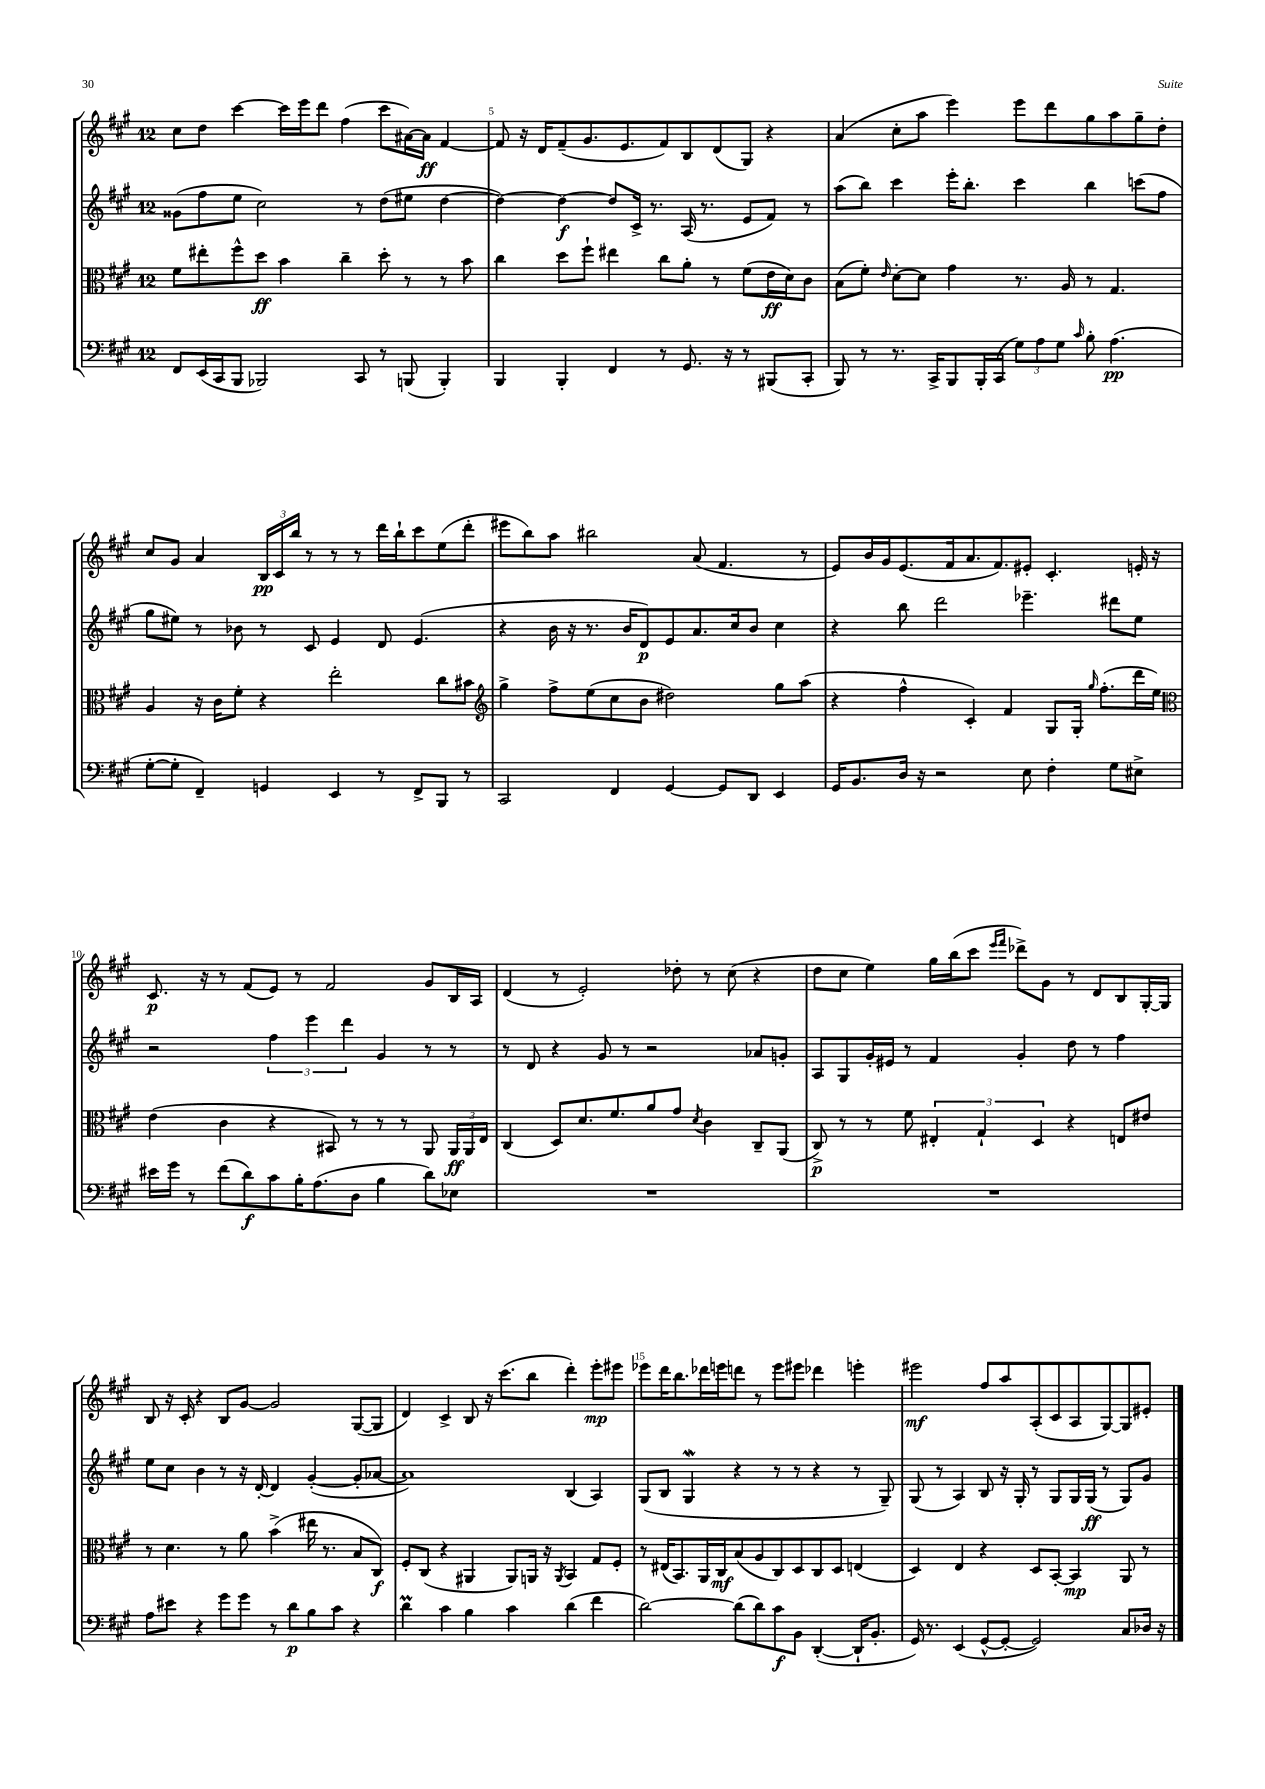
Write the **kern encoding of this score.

**kern	**dynam	**kern	**dynam	**kern	**dynam	**kern	**dynam
*part4	*part4	*part3	*part3	*part2	*part2	*part1	*part1
*staff4	*staff4	*staff3	*staff3	*staff2	*staff2	*staff1	*staff1
*clefF4	*	*clefC3	*	*clefG2	*	*clefG2	*
*k[f#c#g#]	*	*k[f#c#g#]	*	*k[f#c#g#]	*	*k[f#c#g#]	*
*M12/8	*	*M12/8	*	*M12/8	*	*M12/8	*
=4	=4	=4	=4	=4	=4	=4	=4
8FF#/L	.	8f#\L	.	(8g##X\L	.	8cc#\L	.
(16EE/L	.	8ee#X'\	.	8ff#\	.	8dd\J	.
16CC#/J	.	.	.	.	.	.	.
8BBB/J	.	8ff#^^\	.	8ee\J	.	[4ccc#\	.
2BBB-X/)	.	8dd\J	ff	2cc#\)	.	.	.
.	.	4b\	.	.	.	16ccc#\LL]	.
.	.	.	.	.	.	16eee\J	.
.	.	.	.	.	.	8ddd\J	.
.	.	4cc#~\	.	.	.	(4ff#\	.
8CC#/	.	.	.	8r	.	.	.
8r	.	8dd'\	.	(8dd\L	.	8ccc#\L	.
(8BBBn/	.	8r	.	8ee#X\J	.	[16a#X\L)	.
.	.	.	.	.	.	16a#\JJ]	ff
4BBB'/)	.	8r	.	[4dd\	.	[4f#/	.
.	.	8b\	.	.	.	.	.
=5	=5	=5	=5	=5	=5	=5	=5
4BBB/	.	4cc#\	.	4dd\_)	.	8f#/]	.
.	.	.	.	.	.	16r	.
.	.	.	.	.	.	16d/KL	.
4BBB'/	.	8dd\L	.	4dd\_	f	(8f#~/	.
.	.	8ff#`\J	.	.	.	8.g#/	.
4FF#/	.	4ee#X\	.	8dd/L]	.	.	.
.	.	.	.	.	.	8.e/	.
.	.	.	.	16c#^/Jk	.	.	.
.	.	.	.	8.r	.	.	.
8r	.	8cc#\L	.	.	.	8f#/)	.
8.GG#/	.	8a'\J	.	(16A/	.	8B/	.
.	.	.	.	8.r	.	.	.
.	.	8r	.	.	.	(8d/	.
16r	.	.	.	.	.	.	.
8r	.	(8f#\L	.	8e/L	.	8G#/J)	.
(8BBB#X/L	.	16e\L	ff	8f#/J)	.	4r	.
.	.	16d\J)	.	.	.	.	.
8CC#'/J	.	8c#\J	.	8r	.	.	.
=6	=6	=6	=6	=6	=6	=6	=6
8BBB/)	.	(8B\L	.	(8aa\L	.	(4a/	.
8r	.	8f#'\J)	.	8bb\J)	.	.	.
.	.	16qqe/	.	.	.	.	.
8.r	.	[8d'\L	.	4ccc#\	.	8cc#'\L	.
.	.	8d\J]	.	.	.	8aa\J	.
16CC#^/KL	.	.	.	.	.	.	.
8BBB/	.	4g#\	.	16eee'\KL	.	4eee\)	.
.	.	.	.	8.bb'\J	.	.	.
16BBB'/L	.	.	.	.	.	.	.
(16CC#/JJ	.	.	.	.	.	.	.
12G#\L)	.	8.r	.	4ccc#\	.	8eee\L	.
12A\	.	.	.	.	.	.	.
.	.	.	.	.	.	8ddd\	.
12G#\J	.	.	.	.	.	.	.
.	.	16A/	.	.	.	.	.
16qqc#/	.	.	.	.	.	.	.
8B'\	.	8r	.	4bb\	.	8gg#\	.
(4.A\	pp	4.G#/	.	.	.	8aa\	.
.	.	.	.	(8cccn\L	.	8gg#~\	.
.	.	.	.	8ff#\J	.	8dd'\J	.
!!LO:LB:g=z
=7	=7	=7	=7	=7	=7	=7	=7
[8G#'\L	.	4A/	.	8gg#\L	.	8cc#/L	.
8G#'\J]	.	.	.	8ee#X\J)	.	8g#/J	.
4FF#~/)	.	16r	.	8r	.	4a/	.
.	.	16c#\KL	.	.	.	.	.
.	.	8f#'\J	.	8b-X\	.	.	.
4GGn/	.	4r	.	8r	.	24B/LL	pp
.	.	.	.	.	.	24c#/	.
.	.	.	.	.	.	24bb/JJ	.
.	.	.	.	8c#/	.	8r	.
4EE/	.	2ee'\	.	4e/	.	8r	.
.	.	.	.	.	.	8r	.
8r	.	.	.	8d/	.	16ddd\LL	.
.	.	.	.	.	.	16bb`\J	.
8FF#^/L	.	.	.	(4.e/	.	8ccc#\	.
8BBB/J	.	8cc#\L	.	.	.	(8ee\	.
8r	.	8b#X\J	.	.	.	8ddd'\J	.
=8	=8	=8	=8	=8	=8	=8	=8
*	*	*clefG2	*	*	*	*	*
2CC#/	.	4gg#^\	.	4r	.	8eee#X\L	.
.	.	.	.	.	.	8bb\)	.
.	.	8ff#^\L	.	16b\	.	8aa\J	.
.	.	.	.	16r	.	.	.
.	.	(8ee\	.	8.r	.	2bb#X\	.
4FF#/	.	8cc#\	.	.	.	.	.
.	.	.	.	16b/KL	.	.	.
.	.	8b\J	.	8d/)	p	.	.
[4GG#/	.	2dd#X\)	.	8e/	.	.	.
.	.	.	.	8.a/	.	(8a/	.
8GG#/L]	.	.	.	.	.	4.f#/	.
.	.	.	.	16cc#/k	.	.	.
8DD/J	.	.	.	8b/J	.	.	.
4EE/	.	8gg#\L	.	4cc#\	.	.	.
.	.	(8aa\J	.	.	.	8r	.
=9	=9	=9	=9	=9	=9	=9	=9
16GG#/KL	.	4r	.	4r	.	8e/L)	.
8.BB/	.	.	.	.	.	.	.
.	.	.	.	.	.	16b/L	.
.	.	.	.	.	.	16g#/J	.
16D/Jk	.	4ff#^^\	.	8bb\	.	(8.e/	.
16r	.	.	.	.	.	.	.
2r	.	.	.	2ddd\	.	.	.
.	.	.	.	.	.	16f#/k	.
.	.	4c#'/)	.	.	.	8.a/	.
.	.	.	.	.	.	8.f#/)	.
.	.	4f#/	.	.	.	.	.
8E\	.	.	.	4.eee-X~\	.	8e#X'/J	.
4F#'\	.	8G#/L	.	.	.	4.c#'/	.
.	.	16G#'/Jk	.	.	.	.	.
.	.	16qqgg#/	.	.	.	.	.
.	.	(8.ff#'\L	.	.	.	.	.
8G#\L	.	.	.	8ddd#X\L	.	.	.
8E#X^\J	.	16ddd\L	.	8ee\J	.	16en'/	.
.	.	16ee\JJ)	.	.	.	16r	.
!!LO:LB:g=z
=10	=10	=10	=10	=10	=10	=10	=10
*	*	*clefC3	*	*	*	*	*
16e#X\LL	.	(4e\	.	2r	.	8.c#/	p
16g#\JJ	.	.	.	.	.	.	.
8r	.	.	.	.	.	.	.
.	.	.	.	.	.	16r	.
(8f#\L	.	4c#\	.	.	.	8r	.
8d\)	f	.	.	.	.	(8f#/L	.
8c#\	.	4r	.	6ff#\	.	8e/J)	.
16B'\K	.	.	.	.	.	8r	.
.	.	.	.	6eee\	.	.	.
(8.A\	.	.	.	.	.	.	.
.	.	8BB#X/)	.	.	.	2f#/	.
.	.	.	.	6ddd\	.	.	.
8D\J	.	8r	.	.	.	.	.
4B\	.	8r	.	4g#/	.	.	.
.	.	8r	.	.	.	.	.
8d\L)	.	8AA/	.	8r	.	8g#/L	.
8E-X\J	.	24AA/LL	ff	8r	.	16B/L	.
.	.	24AA/	.	.	.	.	.
.	.	.	.	.	.	16A/JJ	.
.	.	24E/JJ	.	.	.	.	.
=11	=11	=11	=11	=11	=11	=11	=11
1.r	.	(4C#/	.	8r	.	(4d/	.
.	.	.	.	8d/	.	.	.
.	.	8D/L)	.	4r	.	8r	.
.	.	8.d/	.	.	.	2e'/)	.
.	.	.	.	8g#/	.	.	.
.	.	8.f#/	.	.	.	.	.
.	.	.	.	8r	.	.	.
.	.	8a/	.	2r	.	.	.
.	.	8g#/J	.	.	.	8dd-X'\	.
.	.	8qd/	.	.	.	.	.
.	.	4c#\	.	.	.	8r	.
.	.	.	.	.	.	(8cc#\	.
.	.	8C#~/L	.	8a-X/L	.	4r	.
.	.	(8AA/J	.	8gn'/J	.	.	.
=12	=12	=12	=12	=12	=12	=12	=12
1.r	.	8C#^/)	p	8A/L	.	8dd\L	.
.	.	8r	.	8G#/	.	8cc#\J	.
.	.	8r	.	16g#'/L	.	4ee\)	.
.	.	.	.	16e#X/JJ	.	.	.
.	.	8f#\	.	8r	.	.	.
.	.	6E#X'/	.	4f#/	.	16gg#\LL	.
.	.	.	.	.	.	(16bb\J	.
.	.	.	.	.	.	8ccc#\J	.
.	.	6G#`/	.	.	.	.	.
.	.	.	.	.	.	16qqeee/LL	.
.	.	.	.	.	.	16qqfff#/JJ	.
.	.	.	.	4g#'/	.	8ddd-X^\L)	.
.	.	6D/	.	.	.	.	.
.	.	.	.	.	.	8g#\J	.
.	.	4r	.	8dd\	.	8r	.
.	.	.	.	8r	.	8d/L	.
.	.	8En/L	.	4ff#\	.	8B/	.
.	.	8e#X/J	.	.	.	[16G#'/L	.
.	.	.	.	.	.	16G#/JJ]	.
!!LO:LB:g=z
=13	=13	=13	=13	=13	=13	=13	=13
8A\L	.	8r	.	8ee\L	.	8B/	.
8e#X\J	.	4.d\	.	8cc#\J	.	16r	.
.	.	.	.	.	.	16c#'/	.
4r	.	.	.	4b\	.	4r	.
8g#\L	.	8r	.	8r	.	8B/L	.
8g#\J	.	8a\	.	16r	.	[8g#/J	.
.	.	.	.	[16d'/	.	.	.
8r	.	(4b^\	.	4d/]	.	2g#/]	.
8d\L	p	.	.	.	.	.	.
8B\	.	16ee#X\	.	([4g#'/	.	.	.
.	.	8.r	.	.	.	.	.
8c#\J	.	.	.	.	.	.	.
4r	.	8B/L	.	8g#'/L]	.	([8G#/L	.
.	.	8C#/J)	f	[8a-X/J	.	8G#/J]	.
=14	=14	=14	=14	=14	=14	=14	=14
4dM\	.	8F#'/L	.	1a-])	.	4d/)	.
.	.	(8C#/J	.	.	.	.	.
4c#\	.	4r	.	.	.	4c#^/	.
4B\	.	4AA#X/	.	.	.	8B/	.
.	.	.	.	.	.	16r	.
.	.	.	.	.	.	(8.ccc#\L	.
4c#\	.	8AA#/L)	.	.	.	.	.
.	.	16AAn/Jk	.	.	.	8bb\J	.
.	.	16r	.	.	.	.	.
.	.	8qAA/	.	.	.	.	.
(4d\	.	4BB/	.	(4B/	.	4ddd'\)	.
4f#\	.	8G#/L	.	4A/)	.	8eee'\L	mp
.	.	8F#'/J	.	.	.	8eee#X\J	.
=15	=15	=15	=15	=15	=15	=15	=15
[2d\)	.	8r	.	(8G#/L	.	8eee-X\L	.
.	.	(16E#X/KL	.	8B/J	.	16ddd\K	.
.	.	8.BB/)	.	.	.	8.bb\	.
.	.	.	.	4G#W/	.	.	.
.	.	16AA/L	.	.	.	16ddd-X\L	.
.	.	16C#/J	mf	.	.	16eeen\J	.
(8d\L]	.	(8B/	.	4r	.	8dddn\J	.
8d\)	.	8A/	.	.	.	8r	.
8c#\	f	8C#/)	.	8r	.	8eee\L	.
8BB\J	.	8D/	.	8r	.	8eee#X\J	.
([4DD'/	.	8C#/	.	4r	.	4ddd-X\	.
.	.	8D/J	.	.	.	.	.
16DD`/KL]	.	(4En/	.	8r	.	4eeen'\	.
8.BB'/J	.	.	.	.	.	.	.
.	.	.	.	8G#~/)	.	.	.
=16	=16	=16	=16	=16	=16	=16	=16
16GG#/)	.	4D/)	.	(8G#/	.	2eee#X\	mf
8.r	.	.	.	.	.	.	.
.	.	.	.	8r	.	.	.
(4EE/	.	4E/	.	4A/)	.	.	.
[8GG#^^/L	.	4r	.	8B/	.	8ff#/L	.
8GG#'/J_	.	.	.	16r	.	8aa/	.
.	.	.	.	16G#'/	.	.	.
2GG#/])	.	8D/L	.	8r	.	(8A'/	.
.	.	[8BB'/J	.	8G#/L	.	8c#/	.
.	.	4BB/]	mp	16G#/L	.	8A/	.
.	.	.	.	(16G#/JJ	ff	.	.
.	.	.	.	8r	.	[8G#/)	.
8C#/L	.	8AA/	.	8G#/L)	.	8G#/]	.
16D-X/Jk	.	8r	.	8g#/J	.	8e#X'/J	.
16r	.	.	.	.	.	.	.
==	==	==	==	==	==	==	==
*-	*-	*-	*-	*-	*-	*-	*-
